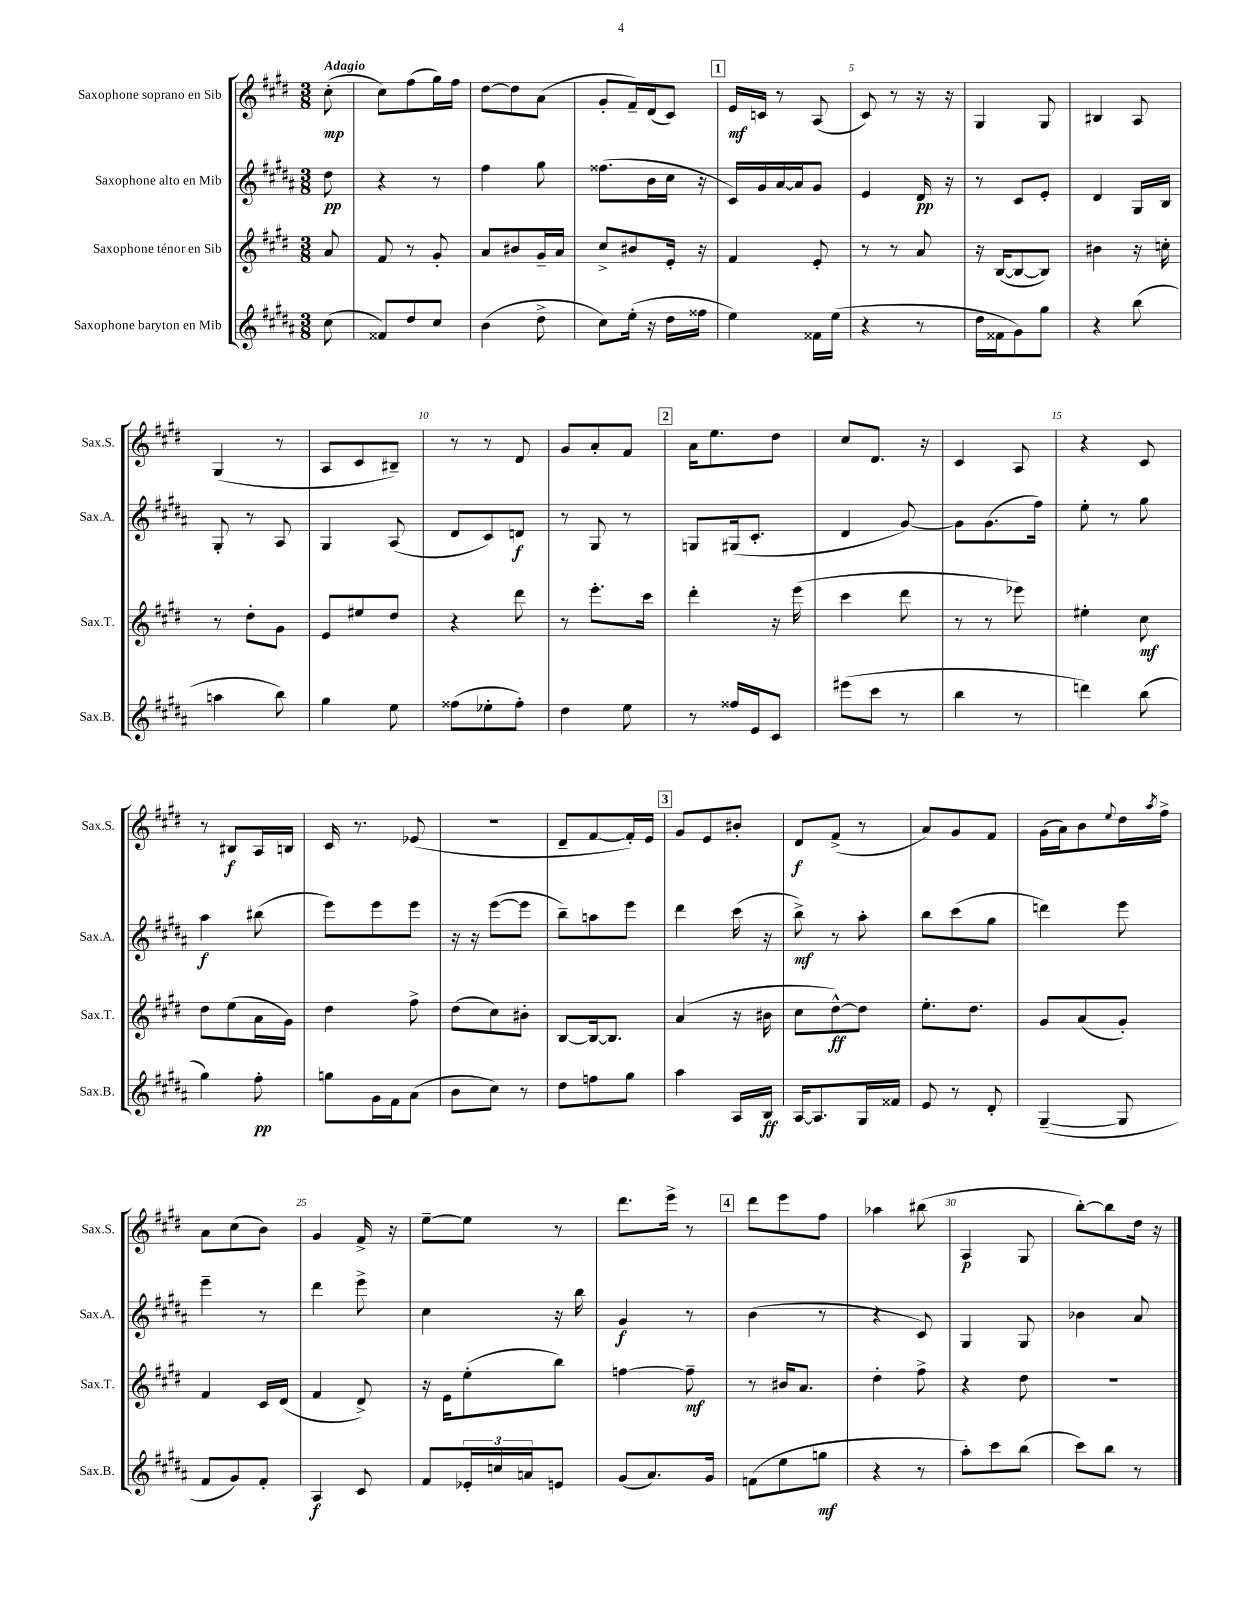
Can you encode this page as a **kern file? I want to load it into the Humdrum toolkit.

**kern	**dynam	**kern	**dynam	**kern	**dynam	**kern	**dynam
*part4	*part4	*part3	*part3	*part2	*part2	*part1	*part1
*staff4	*staff4	*staff3	*staff3	*staff2	*staff2	*staff1	*staff1
*I"Saxophone baryton en Mib	*	*I"Saxophone ténor en Sib	*	*I"Saxophone alto en Mib	*	*I"Saxophone soprano en Sib	*
*I'Sax.B.	*	*I'Sax.T.	*	*I'Sax.A.	*	*I'Sax.S.	*
*clefG2	*	*clefG2	*	*clefG2	*	*clefG2	*
*k[f#c#g#d#a#]	*	*k[f#c#g#d#]	*	*k[f#c#g#d#a#]	*	*k[f#c#g#d#]	*
*M3/8	*	*M3/8	*	*M3/8	*	*M3/8	*
=	=	=	=	=	=	=	=
!	!	!	!	!	!	!LO:TX:a:B:t=Adagio	!
(8cc#\	.	8a/	.	8dd#\	pp	(8cc#'\	mp
=1	=1	=1	=1	=1	=1	=1	=1
8f##X/L)	.	8f#/	.	4r	.	8cc#\L)	.
8dd#/	.	8r	.	.	.	(8ff#\	.
8cc#/J	.	8g#'/	.	8r	.	16gg#\L)	.
.	.	.	.	.	.	16ff#\JJ	.
=2	=2	=2	=2	=2	=2	=2	=2
(4b\	.	8a/L	.	4ff#\	.	[8dd#\L	.
.	.	8b#X/	.	.	.	8dd#\]	.
8dd#^\	.	16g#~/L	.	8gg#\	.	(8a\J	.
.	.	16a/JJ	.	.	.	.	.
=3	=3	=3	=3	=3	=3	=3	=3
8cc#\L)	.	8cc#^/L	.	(8.ff##X\L	.	8g#'/L	.
(16ee'\Jk	.	8b#X/	.	.	.	16f#~/L)	.
16r	.	.	.	16b\L	.	(16d#/J	.
16dd#\LL	.	16e'/Jk	.	16cc#\JJ	.	8c#/J)	.
16ff##X\JJ	.	16r	.	16r	.	.	.
!!LO:REH:place=s1:t=1
=4	=4	=4	=4	=4	=4	=4	=4
4ee\)	.	4f#/	.	16c#/LL)	.	16e/LL	mf
.	.	.	.	16g#/	.	16cn/JJ	.
.	.	.	.	[16a#/	.	8r	.
.	.	.	.	16a#/J]	.	.	.
16f##X\LL	.	8e'/	.	8g#/J	.	(8A/	.
(16ee\JJ	.	.	.	.	.	.	.
=5	=5	=5	=5	=5	=5	=5	=5
4r	.	8r	.	4e/	.	8c#/)	.
.	.	8r	.	.	.	8r	.
8r	.	8a/	.	16d#/	pp	16r	.
.	.	.	.	16r	.	16r	.
=6	=6	=6	=6	=6	=6	=6	=6
16dd#\LL	.	16r	.	8r	.	4G#/	.
16f##X\J	.	([16B/KL	.	.	.	.	.
8g#\)	.	8B/_	.	8c#/L	.	.	.
8gg#\J	.	8B/J])	.	8e'/J	.	8G#/	.
=7	=7	=7	=7	=7	=7	=7	=7
4r	.	4b#X\	.	4d#/	.	4B#X/	.
(8bb\	.	16r	.	16G#/LL	.	8A/	.
.	.	16ccn'\	.	16B/JJ	.	.	.
!!LO:LB:g=z
=8	=8	=8	=8	=8	=8	=8	=8
4aan\	.	8r	.	8G#'/	.	(4G#/	.
.	.	8dd#'\L	.	8r	.	.	.
8bb\)	.	8g#\J	.	8A#/	.	8r	.
=9	=9	=9	=9	=9	=9	=9	=9
4gg#\	.	8e/L	.	4G#/	.	8A/L	.
.	.	8ee#X/	.	.	.	8c#/	.
8ee\	.	8dd#/J	.	(8A#/	.	8B#X~/J)	.
=10	=10	=10	=10	=10	=10	=10	=10
(8ff##X\L	.	4r	.	8d#/L	.	8r	.
8ee-X'\	.	.	.	8c#/)	.	8r	.
8ff##'\J)	.	8ddd#\	.	8dn/J	f	8d#/	.
=11	=11	=11	=11	=11	=11	=11	=11
4dd#\	.	8r	.	8r	.	8g#/L	.
.	.	8.eee'\L	.	8G#/	.	8a'/	.
8ee\	.	.	.	8r	.	8f#/J	.
.	.	16ccc#\Jk	.	.	.	.	.
!!LO:REH:place=s1:t=2
=12	=12	=12	=12	=12	=12	=12	=12
8r	.	4ddd#'\	.	8Gn/L	.	16a\KL	.
.	.	.	.	.	.	8.ee\	.
16ff##X/LL	.	.	.	(16G#X/k	.	.	.
16e/J	.	.	.	8.c#'/J	.	.	.
8c#/J	.	16r	.	.	.	8dd#\J	.
.	.	(16eee\	.	.	.	.	.
=13	=13	=13	=13	=13	=13	=13	=13
(8eee#X\L	.	4ccc#\	.	4d#/	.	8cc#/L	.
8ccc#\J	.	.	.	.	.	8.d#/J	.
8r	.	8ddd#\	.	[8g#/)	.	.	.
.	.	.	.	.	.	16r	.
=14	=14	=14	=14	=14	=14	=14	=14
4bb\	.	8r	.	8g#\L]	.	4c#/	.
.	.	8r	.	(8.g#\	.	.	.
8r	.	8eee-X\)	.	.	.	8A/	.
.	.	.	.	16ff#\Jk)	.	.	.
=15	=15	=15	=15	=15	=15	=15	=15
4dddn\)	.	4ee#X'\	.	8ee'\	.	4r	.
.	.	.	.	8r	.	.	.
(8bb\	.	8cc#\	mf	8gg#\	.	8c#/	.
!!LO:LB:g=z
=16	=16	=16	=16	=16	=16	=16	=16
4gg#\)	.	8dd#\L	.	4aa#\	f	8r	.
.	.	(8ee\	.	.	.	8B#X/L	f
8ff#'\	pp	16a\L	.	(8bb#X\	.	16A/L	.
.	.	16g#\JJ)	.	.	.	16Bn/JJ	.
=17	=17	=17	=17	=17	=17	=17	=17
8ggn\L	.	4dd#\	.	8eee\L)	.	16c#/	.
.	.	.	.	.	.	8.r	.
16g#\L	.	.	.	8eee\	.	.	.
16f#\J	.	.	.	.	.	.	.
(8a#\J	.	8ff#^\	.	8eee\J	.	(8e-X/	.
=18	=18	=18	=18	=18	=18	=18	=18
8b\L	.	(8dd#\L	.	16r	.	4.r	.
.	.	.	.	16r	.	.	.
8cc#\J)	.	8cc#\)	.	([8eee\L	.	.	.
8r	.	8b#X'\J	.	8eee\J]	.	.	.
=19	=19	=19	=19	=19	=19	=19	=19
8dd#\L	.	[8B/L	.	8bb~\L)	.	8d#~/L	.
8ffn\	.	16B/k_	.	8aan\	.	[8f#/	.
.	.	8.B/J]	.	.	.	.	.
8gg#\J	.	.	.	8eee\J	.	16f#'/L])	.
.	.	.	.	.	.	16e/JJ	.
!!LO:REH:place=s1:t=3
=20	=20	=20	=20	=20	=20	=20	=20
4aa#\	.	(4a/	.	4ddd#\	.	8g#/L	.
.	.	.	.	.	.	8e/	.
16A#/LL	.	16r	.	(16ccc#\	.	8b#X'/J	.
16B/JJ	ff	16b#X\	.	16r	.	.	.
=21	=21	=21	=21	=21	=21	=21	=21
[16A#/KL	.	8cc#\L	.	8bb^\)	mf	8d#/L	f
8.A#/]	.	.	.	.	.	.	.
.	.	[8dd#^^\)	ff	8r	.	(8f#^/J	.
16G#/L	.	8dd#\J]	.	8aa#'\	.	8r	.
16f##X/JJ	.	.	.	.	.	.	.
=22	=22	=22	=22	=22	=22	=22	=22
8e/	.	8.ee'\L	.	8bb\L	.	8a/L)	.
8r	.	.	.	(8ccc#\	.	8g#/	.
.	.	8.dd#\J	.	.	.	.	.
8d#'/	.	.	.	8gg#\J	.	8f#/J	.
=23	=23	=23	=23	=23	=23	=23	=23
([4G#~/	.	8g#/L	.	4dddn\)	.	(16g#\LL	.
.	.	.	.	.	.	16a\J)	.
.	.	(8a/	.	.	.	8b\	.
.	.	.	.	.	.	8qqee/	.
8G#/]	.	8g#'/J)	.	8eee\	.	16dd#\L	.
.	.	.	.	.	.	8qaa/	.
.	.	.	.	.	.	16ff#^\JJ	.
!!LO:LB:g=z
=24	=24	=24	=24	=24	=24	=24	=24
8f#/L	.	4f#/	.	4eee~\	.	8a\L	.
8g#/)	.	.	.	.	.	(8cc#\	.
8f#'/J	.	16c#/LL	.	8r	.	8b\J)	.
.	.	(16d#/JJ	.	.	.	.	.
=25	=25	=25	=25	=25	=25	=25	=25
4A#/	f	4f#/	.	4ddd#\	.	4g#/	.
8c#/	.	8d#^/)	.	8eee^\	.	16f#^/	.
.	.	.	.	.	.	16r	.
=26	=26	=26	=26	=26	=26	=26	=26
8f#/L	.	16r	.	4cc#\	.	[8ee~\L	.
.	.	16e\KL	.	.	.	.	.
24e-X'/L	.	(8ee'\	.	.	.	8ee\J]	.
24ccn/	.	.	.	.	.	.	.
24an/J	.	.	.	.	.	.	.
8en/J	.	8bb\J)	.	16r	.	8r	.
.	.	.	.	16bb\	.	.	.
=27	=27	=27	=27	=27	=27	=27	=27
(8g#/L	.	[4ffn\	.	4g#/	f	8.ddd#\L	.
8.a#/)	.	.	.	.	.	.	.
.	.	.	.	.	.	16eee^\Jk	.
.	.	8ff~\]	mf	8r	.	8r	.
16g#/Jk	.	.	.	.	.	.	.
!!LO:REH:place=s1:t=4
=28	=28	=28	=28	=28	=28	=28	=28
(8fn\L	.	8r	.	(4b\	.	8ddd#\L	.
8ee\	.	16b#X/KL	.	.	.	8eee\	.
.	.	8.a/J	.	.	.	.	.
8ggn\J	mf	.	.	8r	.	8ff#\J	.
=29	=29	=29	=29	=29	=29	=29	=29
4r	.	4dd#'\	.	4r	.	4aa-X\	.
8r	.	8ff#^\	.	8c#/)	.	(8bb#X\	.
=30	=30	=30	=30	=30	=30	=30	=30
8aa#'\L)	.	4r	.	4G#/	.	4A/	p
8ccc#\	.	.	.	.	.	.	.
(8bb\J	.	8dd#\	.	8G#/	.	8G#/	.
=31	=31	=31	=31	=31	=31	=31	=31
8ccc#\L)	.	4.r	.	4b-X\	.	[8bb'\L)	.
8bb\J	.	.	.	.	.	8bb\]	.
8r	.	.	.	8a#/	.	16dd#\Jk	.
.	.	.	.	.	.	16r	.
==	==	==	==	==	==	==	==
*-	*-	*-	*-	*-	*-	*-	*-
